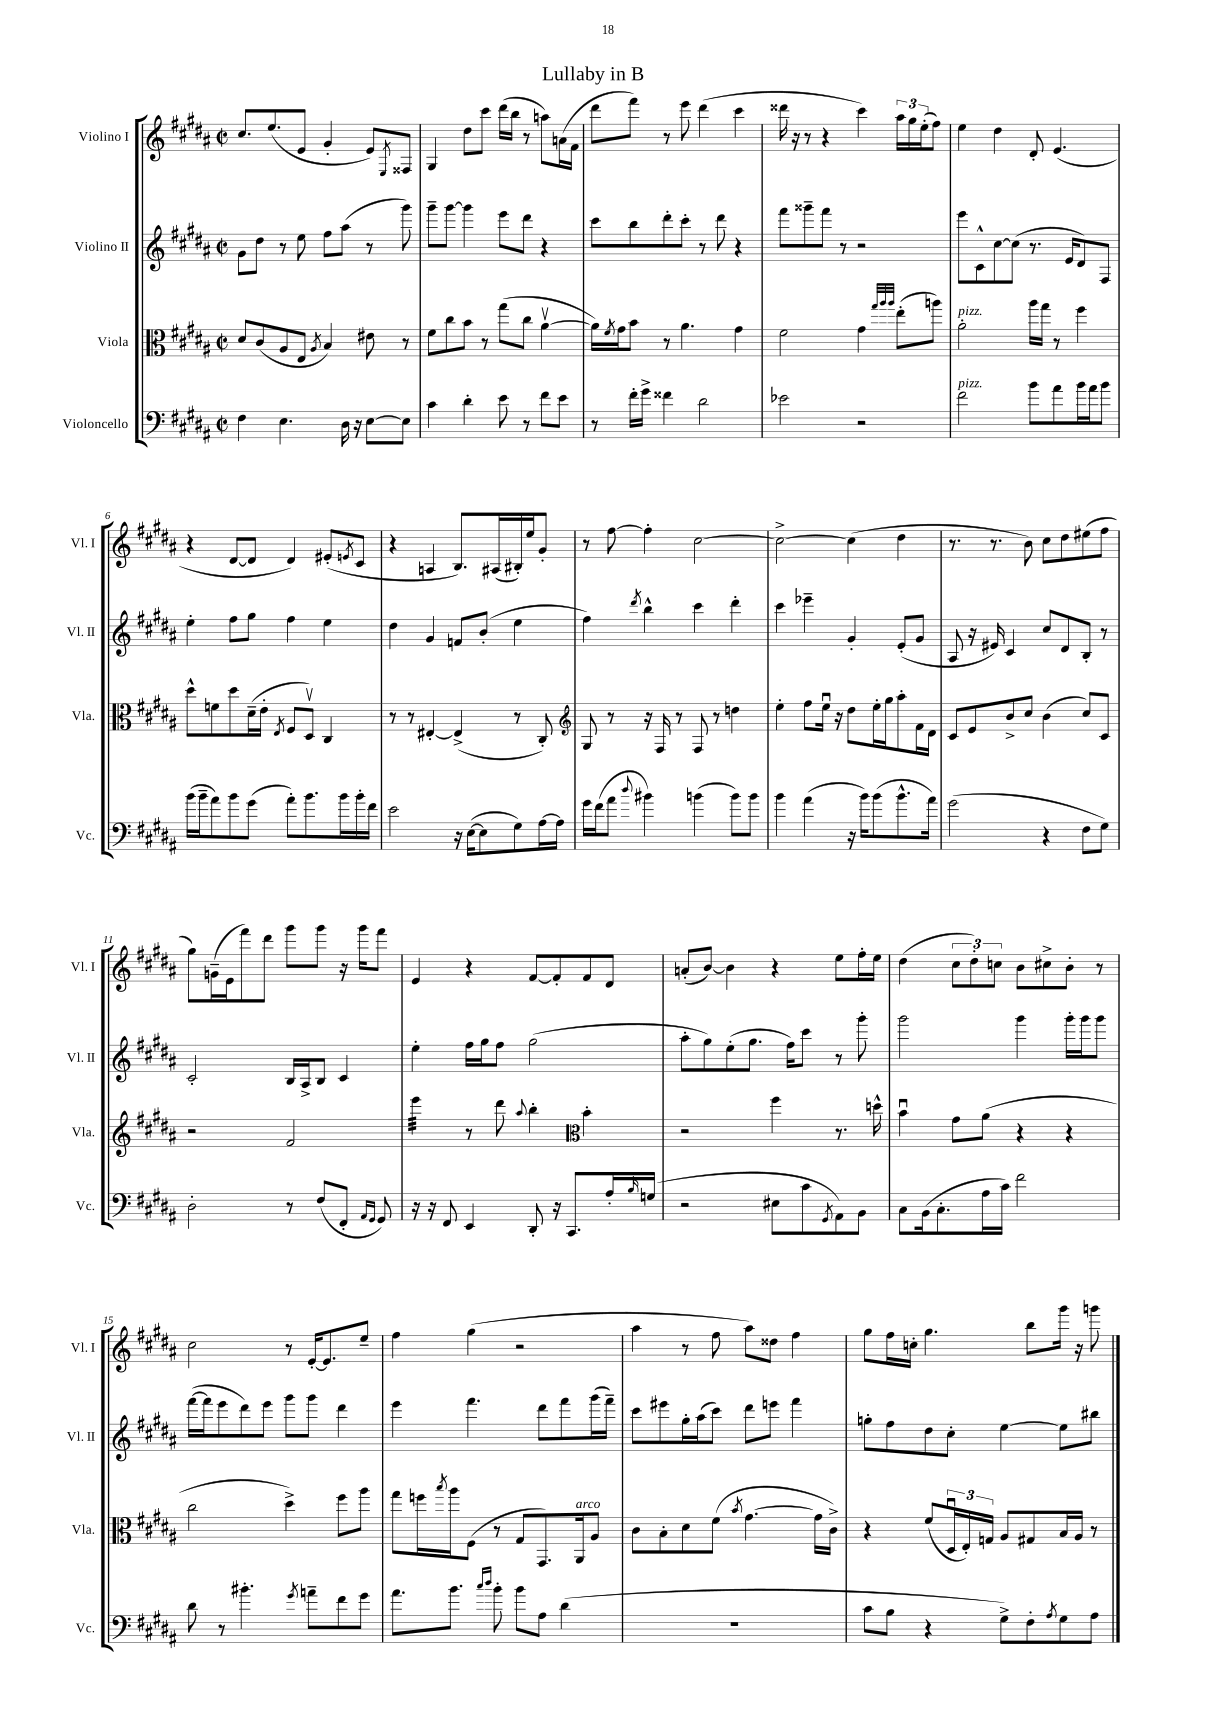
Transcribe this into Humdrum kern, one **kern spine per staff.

**kern	**kern	**kern	**kern
*part4	*part3	*part2	*part1
*staff4	*staff3	*staff2	*staff1
*I"Violoncello	*I"Viola	*I"Violino II	*I"Violino I
*I'Vc.	*I'Vla.	*I'Vl. II	*I'Vl. I
*clefF4	*clefC3	*clefG2	*clefG2
*k[f#c#g#d#a#]	*k[f#c#g#d#a#]	*k[f#c#g#d#a#]	*k[f#c#g#d#a#]
*M2/2	*M2/2	*M2/2	*M2/2
*met(c|)	*met(c|)	*met(c|)	*met(c|)
=1	=1	=1	=1
4F#\	8d#/L	8g#\L	8.cc#/L
.	(8c#/	8dd#\J	.
.	.	.	(8.ee/
4.E\	8A#/	8r	.
.	8E/J	8ee\	8e/J
.	8qA#/	.	.
.	4B/)	8ff#\L	4g#'/
16D#\	.	(8aa#\J	.
16r	.	.	.
[8E\L	8e#X\	8r	8e/L)
.	.	.	8qE/
8E\J]	8r	8ggg#\)	8F##X/J
=2	=2	=2	=2
4c#\	8f#\L	8ggg#~\L	4G#/
.	8cc#\	[8ggg#\J	.
4d#'\	8b\J	4ggg#\]	8dd#\L
.	8r	.	8ccc#\J
8e\	(8gg#\L	8eee\L	(16ddd#\LL
.	.	.	16bb\JJ
8r	8cc#\J	8ddd#\J	8r
8f#\L	[4a#v\	4r	8aan\L)
8e\J	.	.	(16an\L
.	.	.	16f#\JJ
=3	=3	=3	=3
8r	16a#\LL])	8ccc#\L	8ddd#\L
.	8qf#/	.	.
.	16g#\J	.	.
16f#'\LL	8b\J	8bb\	8fff#\J)
16g#^\JJ	.	.	.
4f##X\	8r	8ddd#'\	8r
.	4.a#\	8ccc#'\J	8eee\
2d#\	.	8r	(4ddd#\
.	.	8ddd#\	.
.	4g#\	4r	4ccc#\
=4	=4	=4	=4
2e-X\	2f#\	8fff#\L	16ddd##X\
.	.	.	16r
.	.	8ggg##X~\	8r
.	.	8fff#\J	4r
.	.	8r	.
2r	4g#\	2r	4ccc#\)
.	32qqgg#/LLL	.	.
.	32qqaa#/	.	.
.	32qqaa#/JJJ	.	.
.	(8ee'\L	.	24aa#\LL
.	.	.	24gg#\
.	.	.	(24ee'\J
.	8aan\J)	.	8ff#\J)
=5	=5	=5	=5
!	!LO:TX:a:i:t=pizz.	!	!
!LO:TX:a:i:t=pizz.	!	!	!
2f#\	2a#'\	8eee\L	4ee\
.	.	8c#^^\	.
.	.	[8cc#\	4dd#\
.	.	(8cc#\J]	.
8b\L	16aa#\LL	8.r	8d#'/
.	16gg#\JJ	.	.
8a#\	8r	.	(4.e/
.	.	16e/KL	.
16b\L	4ff#\	8d#/)	.
16a#\J	.	.	.
8b\J	.	8F#/J	.
!!LO:LB:g=z
=6	=6	=6	=6
(16b\LL	8dd#^^\L	4ee'\	4r
16b~\J	.	.	.
8a#\)	8fn\	.	.
8b\	8dd#\	8ff#\L	[8d#/L
(8g#\J	(16d#~\L	8gg#\J	8d#/J]
.	16e'\JJ	.	.
.	8qE/	.	.
8a#'\L)	8F#/L	4ff#\	4d#/)
8.b\	8D#v/J)	.	.
.	4C#/	4ee\	(8e#X'/L
16b\L	.	.	.
.	.	.	8qen/
16b'\	.	.	8c#/J
16f#\JJ	.	.	.
=7	=7	=7	=7
2e\	8r	4dd#\	4r
.	8r	.	.
.	[4E#X'/	4g#/	4An/
16r	(4E#^/]	8fn/L	8.B/L)
([16E\KL	.	.	.
8E\]	.	(8b'/J	.
.	.	.	(16A#X/L
8G#\)	8r	4ee\	16B#X'/)
.	.	.	16ee/J
[16A#\L	8C#'/)	.	8g#'/J
16A#\JJ]	.	.	.
=8	=8	=8	=8
*	*clefG2	*	*
16g#\LL	8G#/	4ff#\)	8r
(16f#\J	.	.	.
8a#\J	8r	.	[8ff#\
8qqdd#/	.	8qddd#/	.
4b#X\)	16r	4bb^^\	4ff#'\]
.	16F#/	.	.
.	8r	.	.
(4bn\	8F#/	4ccc#\	[2cc#\
.	8r	.	.
8b\L)	4ddn\	4ddd#'\	.
8b\J	.	.	.
=9	=9	=9	=9
4b\	4ee'\	4ccc#\	2cc#^\_
(4a#\	8ff#\L	4eee-X~\	.
.	16eeu\Jk	.	.
.	16r	.	.
16r	8dd#\L	4g#'/	(4cc#\]
16b\KL)	.	.	.
(8b\	16ee'\L	.	.
.	16gg#\J	.	.
8.b^^\	8aa#'\	(8e'/L	4dd#\
.	16f#\L	8g#/J	.
16a#\Jk)	16d#\JJ	.	.
=10	=10	=10	=10
(2g#\	8c#/L	8A#/	8.r
.	8e/	16r	.
.	.	16e#X/)	8.r
.	8b^/	4c#/	.
.	8cc#/J	.	8b\)
4r	(4b\	8cc#/L	8cc#\L
.	.	8d#/	8dd#\
8F#\L	8cc#/L)	8B'/J	(8ee#X\
8G#\J)	8c#/J	8r	8ff#\J
!!LO:LB:g=z
=11	=11	=11	=11
2D#'\	2r	2c#'/	8gg#\L)
.	.	.	(16gn~\L
.	.	.	16e\J
.	.	.	8fff#\)
.	.	.	8ddd#\J
8r	2f#/	16B/LL	8ggg#\L
.	.	16A#^/J	.
(8F#/L	.	8B/J	8ggg#\J
8FF#'/J	.	4c#/	16r
.	.	.	16ggg#\KL
16qqAA#/LL	.	.	.
16qqGG#/JJ	.	.	.
8GG#/)	.	.	8fff#\J
=12	=12	=12	=12
*	*tremolo	*	*
16r	32eee\LLL	4ee'\	4e/
.	32eee\	.	.
16r	32eee\	.	.
.	32eee\	.	.
8FF#/	32eee\	.	.
.	32eee\	.	.
.	32eee\	.	.
.	32eee\JJJ	.	.
*	*Xtremolo	*	*
4EE/	8r	16ff#\LL	4r
.	.	16gg#\J	.
.	8ddd#\	8ff#\J	.
.	8qqaa#/	.	.
8DD#'/	4bb'\	(2gg#\	[8f#/L
16r	.	.	8f#'/]
8.CC#/L	.	.	.
*	*clefC3	*	*
.	4b'\	.	8f#/
16A#'/L	.	.	8d#/J
16qqB/	.	.	.
(16Gn/JJ	.	.	.
=13	=13	=13	=13
2r	2r	8aa#'\L	(8an'/L
.	.	8gg#\)	[8b/J)
.	.	(8ee'\	4b\]
.	.	8.gg#\J	.
8E#X\L	4ff#\	.	4r
.	.	16ff#\KL)	.
8c#\	.	8ccc#\J	.
8qGG#/	.	.	.
8AA#\)	8.r	8r	8ee\L
8BB\J	.	8ggg#'\	16ff#'\L
.	16ddn^^\	.	16ee\JJ
=14	=14	=14	=14
8C#\L	4bu\	2ggg#\	(4dd#\
(16BB\k	.	.	.
8.C#'\	.	.	.
.	8g#\L	.	12cc#\L
.	.	.	12dd#'\)
16A#\L	(8a#\J	.	.
.	.	.	12ccn\J
16c#\JJ)	.	.	.
2f#\	4r	4ggg#\	8b\L
.	.	.	8cc#X^\
.	4r	16ggg#'\LL	8b'\J
.	.	16ggg#\J	.
.	.	8ggg#\J	8r
!!LO:LB:g=z
=15	=15	=15	=15
8d#\	2cc#\	([16fff#\LL	2cc#\
.	.	16fff#\J]	.
8r	.	8eee\	.
4.b#X'\	.	8ddd#\)	.
.	.	8eee\J	.
.	4dd#^\)	8ggg#\L	8r
8qg#/	.	.	.
8an~\L	.	8ggg#\J	[16e'/KL
.	.	.	8.e/]
8f#\	8ff#\L	4ddd#\	.
8g#\J	8aa#\J	.	8ee~/J
=16	=16	=16	=16
8.a#\L	8gg#\L	4eee\	4ff#\
.	16ffn\L	.	.
.	8qbb/	.	.
8.b\J	16aa#\J	.	.
.	(8F#\J	4.fff#\	(4gg#\
16qqcc#/LL	.	.	.
16qqdd#/JJ	.	.	.
8b'\	8r	.	.
8b\L	8G#/L	.	2r
8A#\J	8.GG#/)	8ddd#\L	.
(4d#\	.	8fff#\	.
!	!LO:TX:a:i:t=arco	!	!
.	16AA#/k	.	.
.	8A#/J	(16ggg#\L	.
.	.	16fff#~\JJ)	.
=17	=17	=17	=17
1r	8c#\L	8ccc#\L	4aa#\
.	8B'\	8eee#X\	.
.	8d#\	16gg#'\L	8r
.	.	(16aa#\J	.
.	(8f#\J	8ccc#\J)	8ff#\
.	8qb/	.	.
.	[4.g#\	8ddd#\L	8aa#\L)
.	.	8eeen\J	8dd##X\J
.	.	4fff#\	4ff#\
.	16g#\LL]	.	.
.	16c#^\JJ)	.	.
=18	=18	=18	=18
8c#\L	4r	8ggn'\L	8gg#\L
8B\J	.	8ff#\	16ff#\L
.	.	.	16ccn'\JJ
4r	(8f#/L	8dd#\	4.gg#\
.	24D#u/L	8cc#'\J	.
.	24E'/)	.	.
.	24Gn/JJ	.	.
8G#^\L)	8A#/L	[4ee\	.
8F#'\	8G#X/	.	8bb\L
8qA#/	.	.	.
8G#\	16B/L	8ee\L]	16ggg#\Jk
.	16A#/JJ	.	16r
8A#\J	8r	8bb#X\J	8gggn\
==	==	==	==
*-	*-	*-	*-
